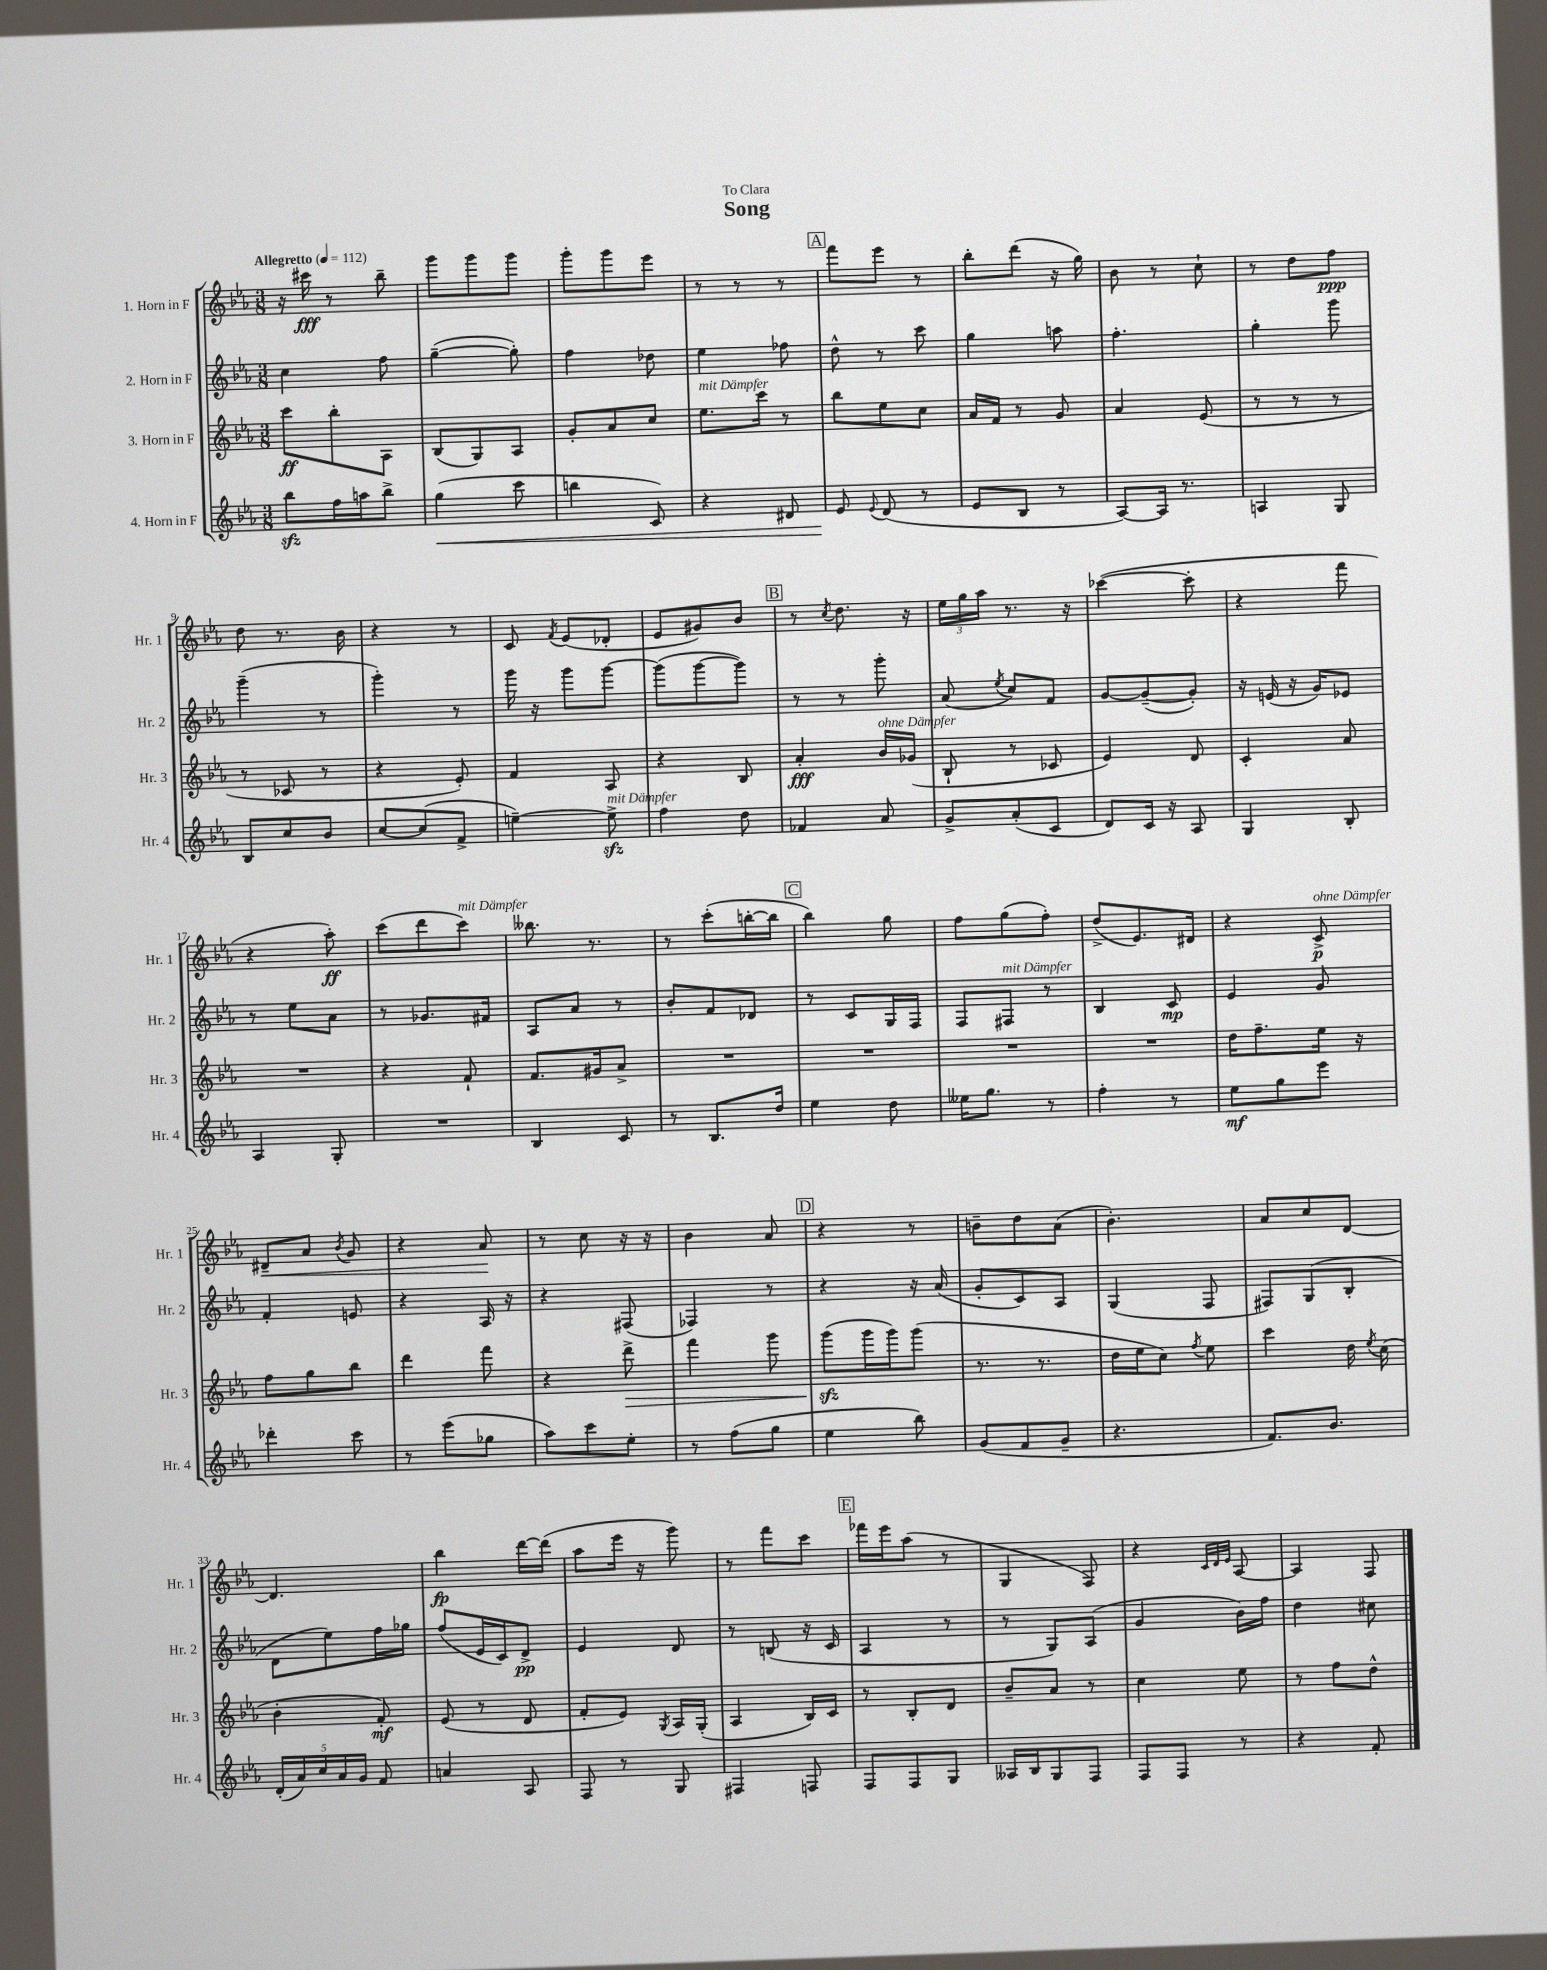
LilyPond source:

\header { title = "Song" dedication = "To Clara" }
<<
\new StaffGroup <<
\new Staff = "s0" \with { instrumentName = "1. Horn in F" shortInstrumentName = "Hr. 1" } {
    \clef treble \key ees \major \numericTimeSignature \time 3/8 \tempo "Allegretto" 4 = 112
    \autoBeamOff r16 cis'''16\fff r8 bes''8-- |
    g'''8[ g'''8 g'''8] |
    g'''8[-. g'''8 ees'''8] |
    r8 r8 r8 |
    \mark \markup { \box "A" } f'''8[ ees'''8] r8 |
    bes''8[-. d'''8]( r16 g''16) |
    bes'8 r8 c''8-! |
    r8 d''8[ f''8]\ppp |
    d''8 r8. bes'16 |
    r4 r8 |
    c'8 \acciaccatura { f'8 } ees'8[( des'8]-. |
    ees'8[ gis'8) bes'8] |
    \mark \markup { \box "B" } r8 \acciaccatura { c''8 } d''8. r16 |
    \tuplet 3/2 { ees''16[ g''16 aes''16] } r8. r16 |
    ces'''4~( ces'''8-. |
    r4 f'''8 |
    r4 aes''8-.\ff) |
    c'''8[( d'''8 c'''8]^\markup { \italic "mit Dämpfer" }) |
    beses''8. r8. |
    r8 c'''8[-.( b''16~-. b''16] |
    \mark \markup { \box "C" } bes''4) g''8 |
    f''8[ g''8( f''8]-.) |
    d''8[->( ees'8.) dis'16] |
    r4 c'8->\p^\markup { \italic "ohne Dämpfer" } |
    dis'8[--\< aes'8] \acciaccatura { bes'8 } g'8 |
    r4 aes'8\! |
    r8 c''8 r16 r16 |
    bes'4 aes'8 |
    \mark \markup { \box "D" } r4 r8 |
    b'8[-- d''8 aes'8]( |
    bes'4.-.) |
    aes'8[ c''8 d'8]~ |
    d'4. |
    bes''4\fp d'''16[~ d'''16]( |
    aes''8[ ees'''16] r16 g'''8) |
    r8 f'''8[ c'''8] |
    \mark \markup { \box "E" } fes'''16[ ees'''16 aes''8]( r8 |
    g4 f8) |
    r4 \grace { c'32[ d'32 ees'32] } aes8~ |
    aes4 f8 \bar "|." |
}
\new Staff = "s1" \with { instrumentName = "2. Horn in F" shortInstrumentName = "Hr. 2" } {
    \clef treble \key ees \major \numericTimeSignature \time 3/8
    \autoBeamOff c''4 f''8 |
    g''4~--( g''8-.) |
    f''4 des''8 |
    ees''4 fes''8 |
    \mark \markup { \box "A" } d''8-^ r8 c'''8 |
    g''4 a''8 |
    f''4.-. |
    g''4-. g'''8 |
    g'''4--( r8 |
    g'''4-.) r8 |
    g'''16 r16 g'''8[ g'''8]~ |
    g'''8[( g'''8~ g'''8]) |
    \mark \markup { \box "B" } r8 r8 g'''8-. |
    aes'8( \acciaccatura { ees''8 } c''8[) f'8] |
    g'8[~ g'8~--( g'8]-.) |
    r16 e'16( r16 g'16[) ees'8] |
    r8 ees''8[ aes'8] |
    r8 ges'8.[ fis'16] |
    aes8[ aes'8] r8 |
    bes'8[-. f'8 des'8] |
    \mark \markup { \box "C" } r8 c'8[ g16 f16] |
    f8[ fis8]^\markup { \italic "mit Dämpfer" } r8 |
    bes4 c'8\mp |
    ees'4 g'8 |
    f'4-. e'8 |
    r4 aes16 r16 |
    r4 fis8( |
    fes4) r8 |
    \mark \markup { \box "D" } r4 r16 aes'16( |
    g'8[-. c'8) aes8] |
    g4( f8 |
    fis8[) g8( bes8]-. |
    d'8[ ees''8) f''16 ges''16] |
    f''8[( ees'16 c'16) d'8]->\pp |
    ees'4 d'8 |
    r8 b8( r16 c'16 |
    \mark \markup { \box "E" } aes4 r8 |
    r8 g8[) aes8]( |
    g'4 bes'16[) f''16] |
    d''4 cis''8 \bar "|." |
}
\new Staff = "s2" \with { instrumentName = "3. Horn in F" shortInstrumentName = "Hr. 3" } {
    \clef treble \key ees \major \numericTimeSignature \time 3/8
    \autoBeamOff c'''8[\ff bes''8-. aes8] |
    bes8[( g8) aes8] |
    g'8[-. aes'8 c''8] |
    ees''8.[^\markup { \italic "mit Dämpfer" } c'''16] r8 |
    \mark \markup { \box "A" } bes''8[ ees''8 c''8] |
    aes'16[ f'16] r8 g'8 |
    aes'4 ees'8( |
    r8 r8 r8 |
    r8 ces'8 r8 |
    r4 ees'8-.) |
    f'4 aes8 |
    r4 bes8 |
    \mark \markup { \box "B" } aes'4-.\fff bes'16[^\markup { \italic "ohne Dämpfer" } ges'16]( |
    bes8-! r8 ces'8 |
    ees'4) d'8 |
    c'4-. aes'8 |
    R4. |
    r4 f'8-! |
    f'8.[ gis'16 aes'8]-> |
    R4. |
    \mark \markup { \box "C" } R4. |
    R4. |
    R4. |
    d''16[ f''8.-- ees''16] r16 |
    f''8[ g''8 bes''8] |
    d'''4 f'''8 |
    r4 d'''8->\> |
    f'''4 g'''8 |
    \mark \markup { \box "D" } g'''8[\sfz\!( g'''16 g'''16) g'''8]( |
    r8. r8. |
    d''16[ ees''16 c''8]) \acciaccatura { f''8 } ees''8 |
    c'''4 d''16 \acciaccatura { ees''8 } c''16( |
    bes'4-. f'8-.\mf) |
    ees'8( r8 d'8 |
    f'8[-. ees'8]) \acciaccatura { g8 } aes16[ g16]-.( |
    aes4 bes16[) c'16] |
    \mark \markup { \box "E" } r8 bes8[-. d'8] |
    bes'8[-- aes'8] r8 |
    c''4 ees''8 |
    r8 f''8[ d''8]-^ \bar "|." |
}
\new Staff = "s3" \with { instrumentName = "4. Horn in F" shortInstrumentName = "Hr. 4" } {
    \clef treble \key ees \major \numericTimeSignature \time 3/8
    \autoBeamOff bes''8[\sfz f''16 a''16 bes''8]-> |
    g''4\<( c'''8 |
    b''4 c'8) |
    r4 dis'8 |
    \mark \markup { \box "A" } ees'8\! \appoggiatura { ees'8 } d'8( r8 |
    ees'8[ bes8] r8 |
    aes8[~) aes16] r8. |
    a4 g8 |
    bes8[ c''8 bes'8] |
    c''8[~ c''8( f'8]-> |
    e''4~--) e''8->\sfz^\markup { \italic "mit Dämpfer" } |
    f''4 d''8 |
    \mark \markup { \box "B" } fes'4 aes'8 |
    g'8[-> aes'8-.( c'8] |
    d'8[) c'16] r16 aes8 |
    g4 bes8-. |
    aes4 g8-. |
    R4. |
    bes4 c'8 |
    r8 bes8.[ d''16] |
    \mark \markup { \box "C" } ees''4 d''8 |
    eeses''16[ g''8.] r8 |
    f''4-. r8 |
    ees''8[\mf g''8 ees'''8] |
    des'''4-. c'''8 |
    r8 ees'''8[( ges''8] |
    aes''8[) c'''8 ees''8]-. |
    r8 f''8[( g''8] |
    \mark \markup { \box "D" } ees''4 bes''8) |
    g'8[( f'8 g'8]-- |
    r4. |
    f'8.[) bes'8.] |
    \tuplet 5/4 { d'16[-.( aes'16) c''16 aes'16 g'16] } f'8 |
    a'4 aes8 |
    f8 r8 g8 |
    fis4 f8 |
    \mark \markup { \box "E" } f8[ f8 g8] |
    aeses16[ bes16 g8 f8] |
    f8[ f8] r8 |
    r4 f'8-. \bar "|." |
}
>>
>>
